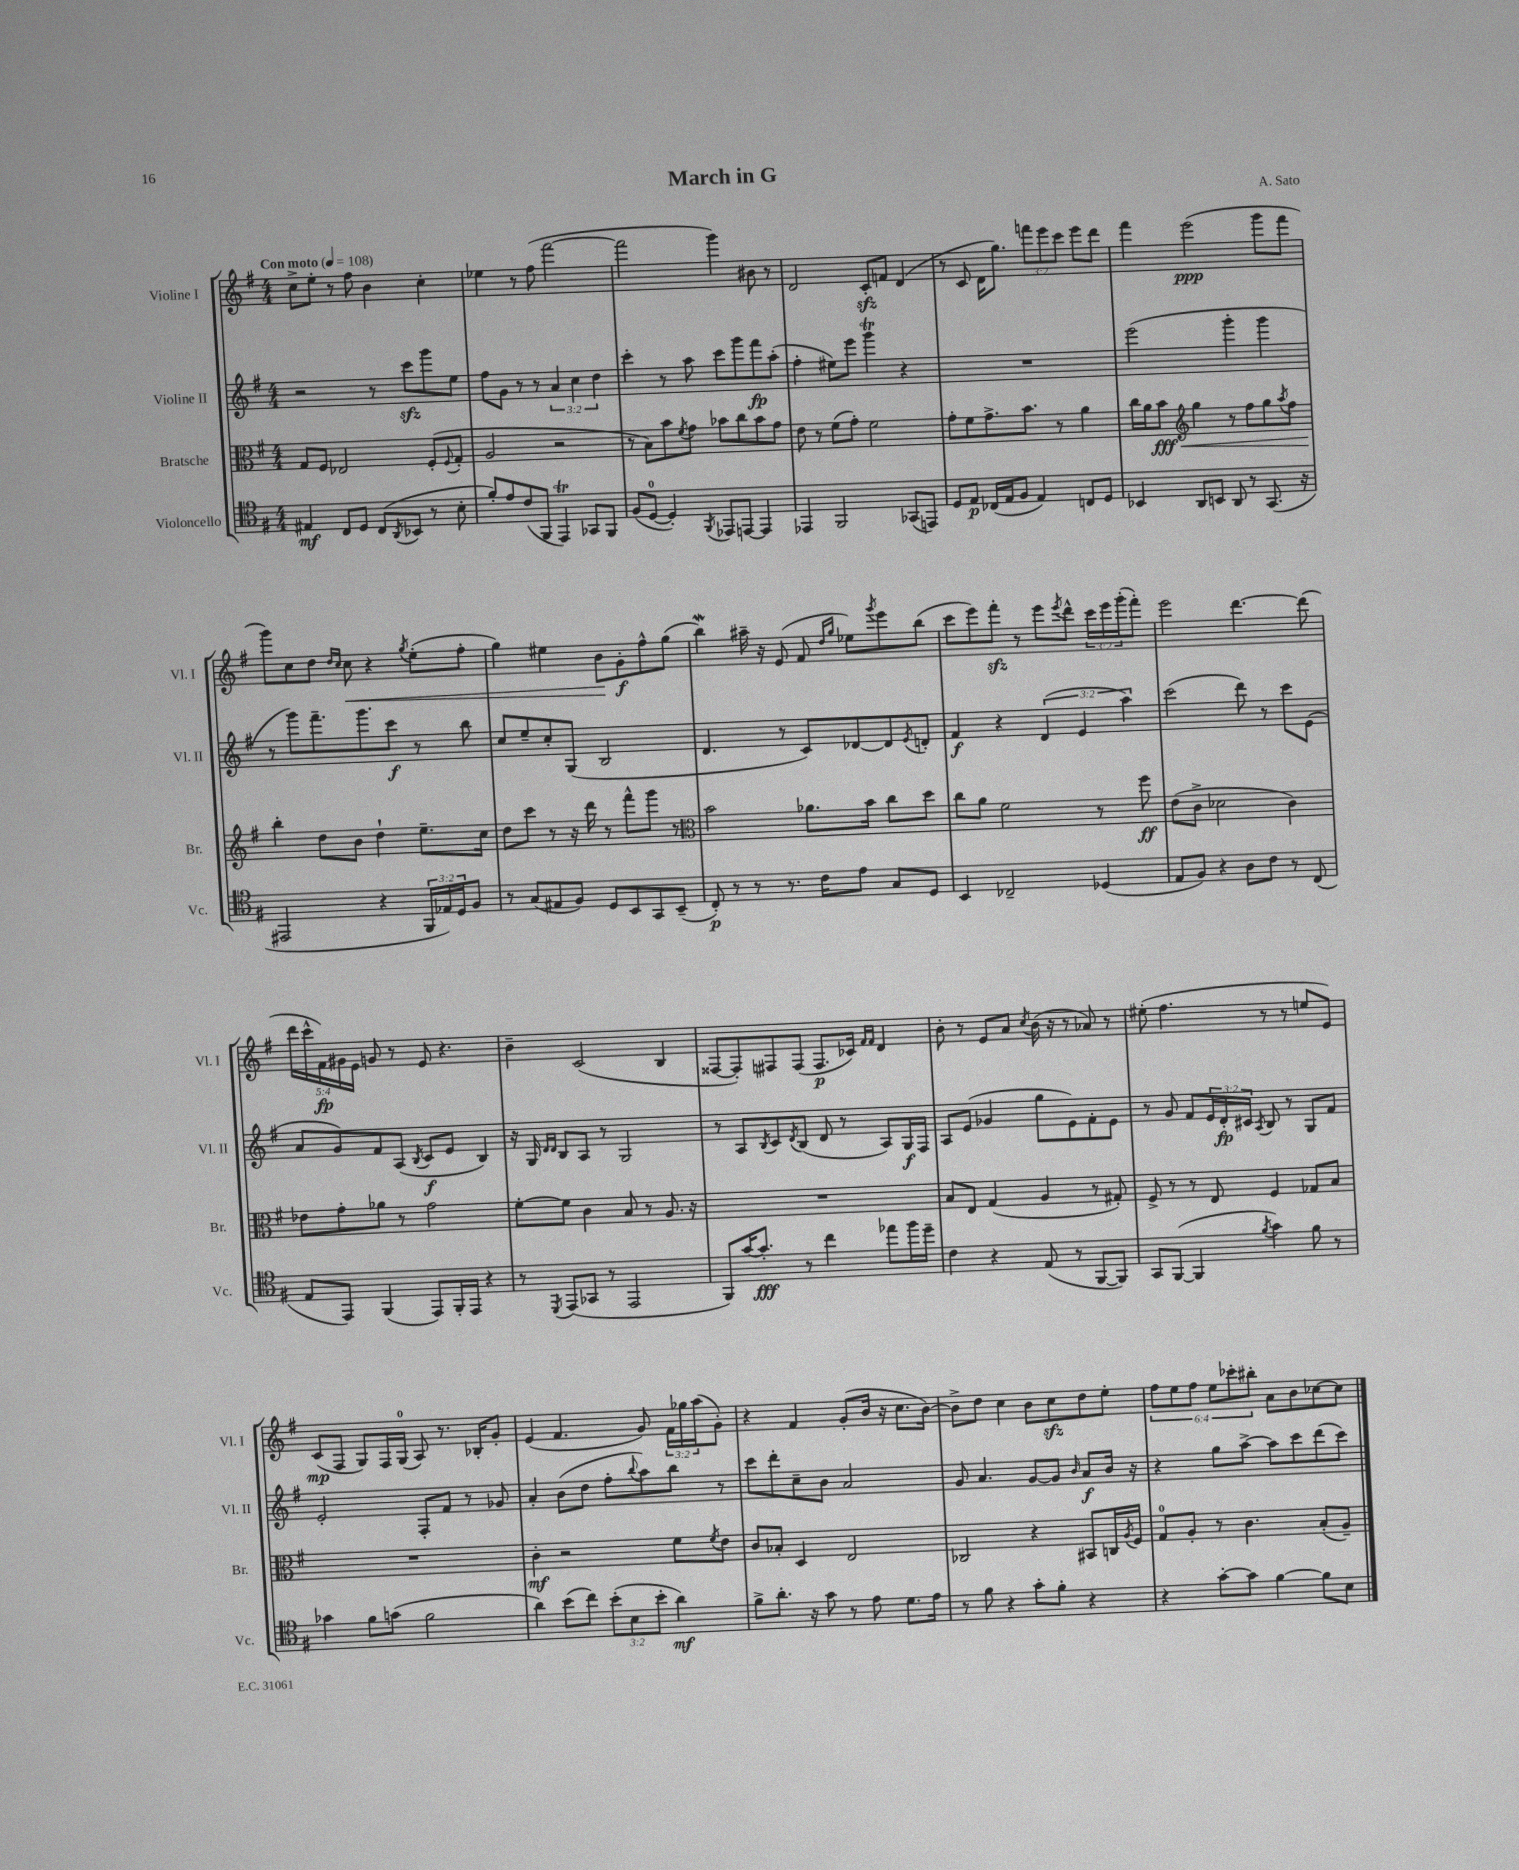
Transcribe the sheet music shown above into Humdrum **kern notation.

**kern	**dynam	**kern	**dynam	**kern	**dynam	**kern	**dynam
*part4	*part4	*part3	*part3	*part2	*part2	*part1	*part1
*staff4	*staff4	*staff3	*staff3	*staff2	*staff2	*staff1	*staff1
*I"Violoncello	*	*I"Bratsche	*	*I"Violine II	*	*I"Violine I	*
*I'Vc.	*	*I'Br.	*	*I'Vl. II	*	*I'Vl. I	*
*clefC4	*	*clefC3	*	*clefG2	*	*clefG2	*
*k[f#]	*	*k[f#]	*	*k[f#]	*	*k[f#]	*
*M4/4	*	*M4/4	*	*M4/4	*	*M4/4	*
*MM108	*	*MM108	*	*MM108	*	*MM108	*
=1	=1	=1	=1	=1	=1	=1	=1
!	!	!	!	!	!	!LO:TX:a:B:t=Con moto	!
4E#X/	mf	8G/L	.	2r	.	8cc^\L	.
.	.	8F#/J	.	.	.	8ee'\J	.
8C/L	.	2E-X/	.	.	.	8r	.
8D/J	.	.	.	.	.	8ff#\	.
(8C/L	.	.	.	8r	.	4b\	.
8qAA/	.	.	.	.	.	.	.
8BB-X/J	.	.	.	8ccczz\L	.	.	.
8r	.	(8F#'/L	.	8ggg\	.	4cc'\	.
.	.	8qqF#/	.	.	.	.	.
8B'\	.	8G'/J	.	8ee\J	.	.	.
=2	=2	=2	=2	=2	=2	=2	=2
8f#'/L)	.	2A/	.	8ff#\L	.	4ee-X\	.
8e/	.	.	.	8g\J	.	.	.
(8c/	.	.	.	8r	.	8r	.
8FF#/J	.	.	.	8r	.	(8ff#\	.
4EET/)	.	2r	.	6a/	.	[2fff#\	.
.	.	.	.	6cc\	.	.	.
8GG-X/L	.	.	.	.	.	.	.
.	.	.	.	6dd\	.	.	.
8FF#/J	.	.	.	.	.	.	.
=3	=3	=3	=3	=3	=3	=3	=3
(8F#/L	.	8r	.	4ccc'\	.	2fff#\]	.
[8D/J	.	8B\L)	.	.	.	.	.
4D'/])	.	8b\	.	8r	.	.	.
.	.	8qf#/	.	.	.	.	.
.	.	8g\J	.	8aa\	.	.	.
8qFF#/	.	.	.	.	.	.	.
8EE-X/L	.	8b-X\L	.	8ccc\L	.	4ggg\)	.
[8EEn/J	.	8cc\	.	8ggg\	.	.	.
4EE/]	.	8b-\	.	8fff#\	fp	8b#X\	.
.	.	8g\J	.	(8aa'\J	.	8r	.
=4	=4	=4	=4	=4	=4	=4	=4
4EE-X/	.	8e\	.	4ff#'\	.	2d/	.
.	.	8r	.	.	.	.	.
2FF#/	.	(8f#\L	.	8ee#X\L)	.	.	.
.	.	8g'\J)	.	8eee\J	.	.	.
.	.	2f#\	.	4gggT\	.	8czz'/L	.
.	.	.	.	.	.	8fn/J	.
(8GG-X/L	.	.	.	4r	.	(4d/	.
8EEn/J)	.	.	.	.	.	.	.
=5	=5	=5	=5	=5	=5	=5	=5
8D/L	.	8g'\L	.	1r	.	8r	.
8E/J	p	8f#\	.	.	.	8c/	.
(16C-X/LL	.	8.g^\	.	.	.	16d\KL	.
16E/J	.	.	.	.	.	8.gg\J)	.
8F#/J	.	.	.	.	.	.	.
.	.	8.b\J	.	.	.	.	.
4E/)	.	.	.	.	.	12fffn\L	.
.	.	.	.	.	.	12eee\	.
.	.	8r	.	.	.	.	.
.	.	.	.	.	.	12ccc\J	.
8Cn/L	.	4a\	.	.	.	8eee\L	.
8D/J	.	.	.	.	.	8ddd\J	.
=6	=6	=6	=6	=6	=6	=6	=6
4BB-X/	.	16cc\LL	.	(2eee\	.	4fff#\	.
.	.	16a\J	.	.	.	.	.
!	!	!	!LO:HP:b	!	!	!	!
.	.	8b\J	< fff	.	.	.	.
*	*	*clefG2	*	*	*	*	*
8AA/L	.	4gg\	.	.	.	(2eee\	ppp
8BBn/J	.	.	.	.	.	.	.
8AA/	.	8r	.	4ggg'\	.	.	.
8r	.	8ff#\L	.	.	.	.	.
(8.GG/	.	8gg\	.	4ggg\	.	8ggg\L	.
.	.	8qaa/	.	.	.	.	.
.	.	8ff#\J	.	.	.	8fff#\J	.
16r	.	.	.	.	.	.	.
!!LO:LB:g=z
=7	=7	=7	=7	=7	=7	=7	=7
2EE#X/	.	4bb'\	.	8r	.	8ggg\L)	.
.	.	.	.	8ggg\L)	.	8cc\	.
.	.	8dd\L	[	8.fff#~\	.	8dd\J	.
.	.	.	.	.	.	16qqdd/LL	.
.	.	.	.	.	.	16qqcc/JJ	.
!	!	!	!	!	!	!	!LO:HP:b
.	.	8b\J	.	.	.	8cc\	<
.	.	.	.	8.ggg\	.	.	.
4r	.	4dd`\	.	.	.	4r	.
.	.	.	.	8ccc\J	f	.	.
.	.	.	.	.	.	8qgg/	.
24FF#/LL	.	8.ee~\L	.	8r	.	(8ee'\L	.
24E-X/)	.	.	.	.	.	.	.
24D/J	.	.	.	.	.	.	.
8F#/J	.	.	.	8bb\	.	8ff#'\J	.
.	.	16cc\Jk	.	.	.	.	.
=8	=8	=8	=8	=8	=8	=8	=8
8r	.	8dd\L	.	8cc/L	.	4gg\)	.
(8G/L	.	8ccc\J	.	8ee~/	.	.	.
8E#X/	.	8r	.	8cc'/	.	4ee#X\	.
8F#/J)	.	16r	.	(8G/J	.	.	.
.	.	16ddd\	.	.	.	.	.
8D/L	.	8r	.	2B/	.	8b\L	.
8BB/	.	8fff#^^\L	.	.	.	8g'\	[ f
8GG/	.	8ggg\J	.	.	.	8ff#^^\	.
(8BB~/J	.	8r	.	.	.	(8gg\J	.
=9	=9	=9	=9	=9	=9	=9	=9
*	*	*clefC3	*	*	*	*	*
8C'/)	p	2b\	.	4.d/	.	4bbW\)	.
8r	.	.	.	.	.	.	.
8r	.	.	.	.	.	16aa#X~\	.
.	.	.	.	.	.	16r	.
8.r	.	.	.	8r	.	(8e/	.
.	.	8.a-X\L	.	8c/L)	.	8f#/	.
16c\KL	.	.	.	.	.	.	.
.	.	.	.	.	.	16qqdd/LL	.
.	.	.	.	.	.	16qqgg/JJ	.
8e\J	.	.	.	[8d-X/	.	8ee-X\L)	.
.	.	16b\Jk	.	.	.	.	.
.	.	.	.	.	.	8qggg/	.
8G/L	.	8cc\L	.	8d-/]	.	8eee\	.
.	.	.	.	8qe/	.	.	.
8D/J	.	8dd\J	.	8dn'/J	.	(8bb\J	.
=10	=10	=10	=10	=10	=10	=10	=10
4BB/	.	8cc\L	.	4f#/	f	8ccc\L	.
.	.	8a\J	.	.	.	8eee\)	.
2C-X~/	.	2f#\	.	4r	.	8fff#zz'\J	.
.	.	.	.	.	.	8r	.
.	.	.	.	(6d/	.	8eee\L	.
.	.	.	.	.	.	8qeee/	.
.	.	.	.	.	.	8ddd^^\J	.
.	.	.	.	6e/	.	.	.
(4D-X/	.	8r	.	.	.	24ccc\LL	.
.	.	.	.	.	.	24eee\	.
.	.	.	.	6aa\)	.	(24ggg'\J	.
.	.	8ff#\	ff	.	.	8fff#'\J)	.
=11	=11	=11	=11	=11	=11	=11	=11
8E/L	.	(8e\L	.	(2ccc\	.	2eee\	.
8F#/J)	.	8c^\J	.	.	.	.	.
4r	.	2d-X\	.	.	.	.	.
8A\L	.	.	.	8ddd\)	.	[4.ddd\	.
8c\J	.	.	.	8r	.	.	.
8r	.	4c\)	.	8ccc\L	.	.	.
(8C/	.	.	.	(8e\J	.	(8ddd\]	.
!!LO:LB:g=z
=12	=12	=12	=12	=12	=12	=12	=12
8E/L	.	8e-X\L	.	8a/L	.	20ddd\LL	.
.	.	.	.	.	.	20ccc^^\	.
.	.	.	.	.	.	20f#\)	fp
8EE/J)	.	8g'\	.	8g/)	.	.	.
.	.	.	.	.	.	20g#X\	.
.	.	.	.	.	.	20e\JJ	.
(4FF#/	.	8a-X\J	.	8f#/	.	8gn/	.
.	.	8r	.	(8A/J	.	8r	.
.	.	.	.	8qB/	.	.	.
8EE/L)	.	2g\	.	8c/L	f	8e/	.
16FF#'/L	.	.	.	8e/J	.	4.r	.
16EE/JJ	.	.	.	.	.	.	.
4r	.	.	.	4B/)	.	.	.
=13	=13	=13	=13	=13	=13	=13	=13
8r	.	[8f#'\L	.	16r	.	4b~\	.
.	.	.	.	16G/	.	.	.
.	.	.	.	16qqd/LL	.	.	.
8qDD/	.	.	.	16qqd/JJ	.	.	.
(8EE/L	.	8f#\J]	.	8B/L	.	.	.
8GG-X/J	.	4c\	.	8A/J	.	(2c/	.
8r	.	.	.	8r	.	.	.
2EE/	.	8B/	.	2G/	.	.	.
.	.	8r	.	.	.	.	.
.	.	8.A/	.	.	.	4B/	.
.	.	16r	.	.	.	.	.
=14	=14	=14	=14	=14	=14	=14	=14
8FF#/L)	.	1r	.	8r	.	[8F##X/L	.
[16g/K	.	.	.	8A/L	.	8F##'/])	.
8.g'/J]	fff	.	.	.	.	.	.
.	.	.	.	8qB/	.	.	.
.	.	.	.	8c/	.	8F#X/	.
.	.	.	.	8qd/	.	.	.
8r	.	.	.	(8B/J	.	(8F#/J	.
4cc\	.	.	.	8d/	.	8.F#/L	p
.	.	.	.	8r	.	.	.
.	.	.	.	.	.	16c-X/Jk)	.
.	.	.	.	.	.	16qqf#/LL	.
.	.	.	.	.	.	16qqf#/JJ	.
8ee-X\L	.	.	.	8A/L)	.	4d/	.
16ff#\L	.	.	.	16G/L	f	.	.
16dd~\JJ	.	.	.	16F#/JJ	.	.	.
=15	=15	=15	=15	=15	=15	=15	=15
4c\	.	8B/L	.	8A/L	.	8b'\	.
.	.	8E/J	.	(8e/J	.	8r	.
4r	.	(4G/	.	4g-X/	.	8e/L	.
.	.	.	.	.	.	8a/J	.
.	.	.	.	.	.	8qcc/	.
(8E/	.	4A/	.	8gg\L	.	(16b\	.
.	.	.	.	.	.	16r	.
8r	.	.	.	8e\)	.	8r	.
[8FF#/L	.	8r	.	8f#'\	.	8a-X/)	.
8FF#/J])	.	8G#X'/)	.	8e\J	.	8r	.
=16	=16	=16	=16	=16	=16	=16	=16
8GG/L	.	8F#^/	.	8r	.	(8ee#X'\	.
([8FF#/J	.	8r	.	8g/	.	4.ff#\	.
4FF#/]	.	8r	.	8f#/L	.	.	.
.	.	8E/	.	24e/L	.	.	.
.	.	.	.	24d'/	fp	.	.
.	.	.	.	24c#X/JJ	.	.	.
8qf#/	.	.	.	8qA/	.	.	.
4g\)	.	4F#/	.	8B/	.	8r	.
.	.	.	.	8r	.	8r	.
8f#\	.	8G-X/L	.	8G/L	.	8een/L	.
8r	.	8B/J	.	8f#/J	.	8e/J)	.
!!LO:LB:g=z
=17	=17	=17	=17	=17	=17	=17	=17
4g-X\	.	1r	.	2e'/	.	(8c/L	mp
.	.	.	.	.	.	8F#/J	.
8f#\L	.	.	.	.	.	8G/L)	.
(8gn\J	.	.	.	.	.	16F#/L	.
.	.	.	.	.	.	(16G/JJ	.
2f#\	.	.	.	8F#'/L	.	8A/)	.
.	.	.	.	8f#/J	.	8.r	.
.	.	.	.	8r	.	.	.
.	.	.	.	.	.	16B-X'/KL	.
.	.	.	.	8g-X/	.	8g'/J	.
=18	=18	=18	=18	=18	=18	=18	=18
4a\)	.	4c'\	mf	4a'/	.	(4e/	.
(8b\L	.	2r	.	(8b\L	.	4.f#/	.
8cc\J)	.	.	.	8dd\J	.	.	.
(12b'\L	.	.	.	8ff#'\L	.	.	.
12B\	.	.	.	.	.	.	.
.	.	.	.	8qqbb/	.	.	.
.	.	.	.	8aa\)	.	8g/)	.
12b'\J	.	.	.	.	.	.	.
4a\)	mf	8f#\L	.	8bb\J	.	24f#\LL	.
.	.	.	.	.	.	24gg-X\	.
.	.	.	.	.	.	(24aa\J	.
.	.	8qf#/	.	.	.	.	.
.	.	8e\J	.	8r	.	8g'\J)	.
=19	=19	=19	=19	=19	=19	=19	=19
8f#^\L	.	8c/L	.	8ccc\L	.	4r	.
8.a'\J	.	8B-X'/J	.	8ddd'\	.	.	.
.	.	4D/	.	8cc~\	.	4f#/	.
16r	.	.	.	.	.	.	.
8g\	.	.	.	8b\J	.	.	.
8r	.	2E/	.	2a/	.	(8g'/L	.
8e\	.	.	.	.	.	16b/Jk	.
.	.	.	.	.	.	16r	.
8.d\L	.	.	.	.	.	8.cc\L	.
16e\Jk	.	.	.	.	.	[16b\Jk)	.
=20	=20	=20	=20	=20	=20	=20	=20
8r	.	2C-X/	.	8g/	.	8b^\L]	.
8f#\	.	.	.	4.a/	.	8dd\J	.
4r	.	.	.	.	.	4cc\	.
8g'\L	.	4r	.	[8g/L	.	8b\L	.
8f#'\J	.	.	.	8g/J]	.	8cczz\	.
.	.	.	.	16qqb/	.	.	.
4r	.	8BB#X/L	.	8a/L	f	8dd\	.
.	.	16Cn/L	.	16b/Jk	.	8ee'\J	.
.	.	8qA/	.	.	.	.	.
.	.	16F#/JJ	.	16r	.	.	.
=21	=21	=21	=21	=21	=21	=21	=21
4r	.	8G/L	.	4r	.	12ff#\L	.
.	.	.	.	.	.	12ee\	.
.	.	8A'/J	.	.	.	.	.
.	.	.	.	.	.	12ff#\J	.
[8g'\L	.	8r	.	8gg\L	.	12ee\L	.
.	.	.	.	.	.	12ccc-X'\	.
8g\J]	.	4.c\	.	[8aa^\J	.	.	.
.	.	.	.	.	.	12bb#X'\J	.
[4f#\	.	.	.	8aa\L]	.	8a\L	.
.	.	.	.	8ccc\	.	8b\	.
8f#\L]	.	(8B'/L	.	(8ddd\	.	[8cc-X\	.
8B\J	.	8A~/J)	.	8ccc\J)	.	8cc-\J]	.
==	==	==	==	==	==	==	==
*-	*-	*-	*-	*-	*-	*-	*-
